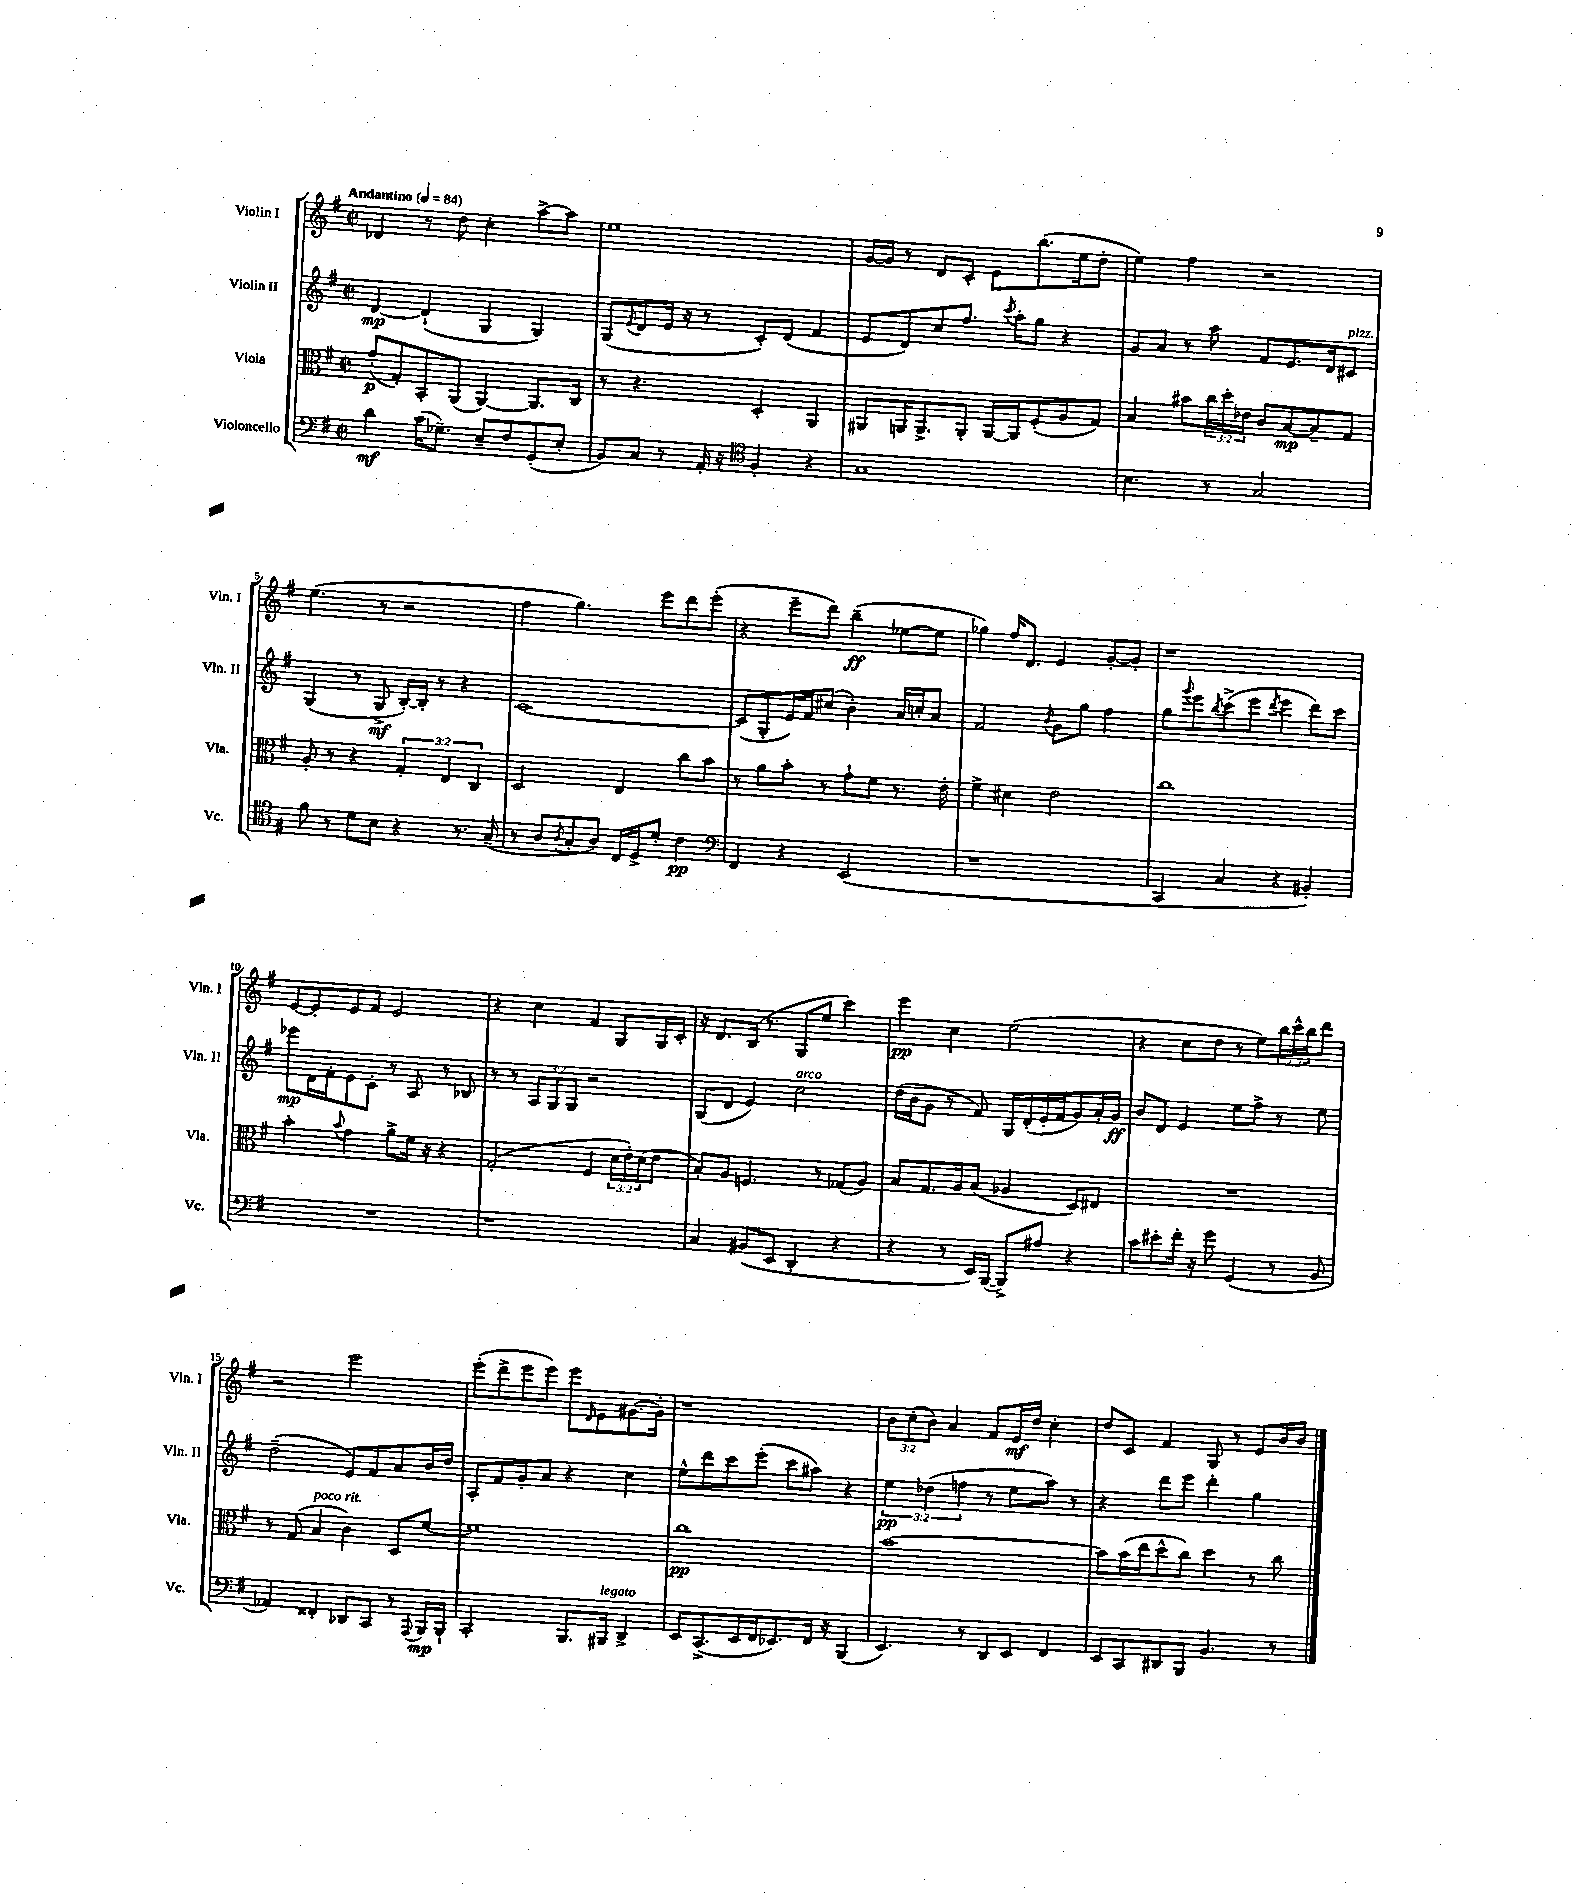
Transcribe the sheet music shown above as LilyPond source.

<<
\new StaffGroup <<
\new Staff = "s0" \with { instrumentName = "Violin I" shortInstrumentName = "Vln. I" } {
    \clef treble \key g \major \defaultTimeSignature \time 2/2 \override Staff.TupletNumber.text = #tuplet-number::calc-fraction-text \tempo "Andantino" 4 = 84
    des'4 r8 d''8 c''4-. a''8~-> a''8 |
    e''1 |
    g'16~ g'16 r8 d'8 c'8-. e'8 b''8.( e''16 d''8-. |
    e''4) fis''4 r2 |
    e''4.( r8 r2 |
    fis''4 g''4.) e'''8 d'''8 e'''8-.( |
    r4 e'''8-- d'''8) b''4--\ff( ees''8~ ees''8 |
    ges''4) fis''16 d'8. e'4 g'8~-. g'8-. |
    r1 |
    e'8~ e'8-. e'8 fis'8 e'2 |
    r4 c''4 fis'4 g8 g16 c'16-. |
    r16 d'8. b16( r8. g8 e''8 c'''4) |
    e'''4\pp c''4 e''2( |
    r4 c''8 d''8 r8 e''8) \tuplet 3/2 { b''16 c'''16-^ b''16 } d'''8 |
    r2 e'''2 |
    e'''8-.( d'''8-> e'''8 e'''8) e'''8 \grace { d'16 } e'8 gis'8.~ gis'16-. |
    r1 |
    \tuplet 3/2 { b'8 c''8-.( b'8) } a'4 fis'8 e'16\mf d''16 c''4-. |
    d''8 c'8 fis'4 g8 r8 e'8 b'16 b'16 \bar "|." |
}
\new Staff = "s1" \with { instrumentName = "Violin II" shortInstrumentName = "Vln. II" } {
    \clef treble \key g \major \defaultTimeSignature \time 2/2 \override Staff.TupletNumber.text = #tuplet-number::calc-fraction-text
    d'4~\mp d'4-!( g4 g4) |
    g8( \acciaccatura { e'8 } d'8 e'16 r16 r8 c'8-.) d'8( fis'4 |
    e'8 d'8) c''8 fis''8. \acciaccatura { c'''8 } a''16-. g''8 r4 |
    g'8 a'8 r8 a''8 fis'8 e'8. d'16 cis'8^\markup { \italic "pizz." } |
    g4( r8 g8->\mf b16~-.) b16-. r8 r4 |
    c'1~ |
    c'8( g8-. e'16) fis'16 cis''8( b'4-.) a'16 c''16-. a'8 |
    fis'2 \acciaccatura { b'8 } g'8 g''8 fis''4 |
    g''8 \appoggiatura { g'''8 } e'''8 \acciaccatura { b''8 } c'''8->( e'''8 \acciaccatura { d'''8 } e'''4 d'''8) c'''8 |
    ees'''8\mp d'16 fis'16-. e'8 c'8-. r8 a8 r8 bes8 |
    r8 r8 \tuplet 3/2 { a8 g8 g8 } r2 |
    g8( d'8 e'4) c''2^\markup { \italic "arco" } |
    d''16( b'16 g'8 r8 fis'8) g16 d'16-.( e'16-. fis'16 g'8) a'16-. g'16\ff |
    b'8 d'8 e'4 e''8 fis''8-> r8 e''8 |
    d''2--( e'8) fis'8 a'8 b'16 d''16 |
    a8-. fis'8 g'8-. a'8 r4 c''4 |
    e''8-^ d'''8 c'''8 e'''8-.( c'''8 ais''8) r4 |
    \tuplet 3/2 { e''4\pp des''4( f''4 } r8 e''8 a''8) r8 |
    r4 d'''8 e'''8 d'''4-. g''4 \bar "|." |
}
\new Staff = "s2" \with { instrumentName = "Viola" shortInstrumentName = "Vla." } {
    \clef alto \key g \major \defaultTimeSignature \time 2/2 \override Staff.TupletNumber.text = #tuplet-number::calc-fraction-text
    g'8-.\p( g8-.) b,8-. a,8( a,4~) a,8. c16 |
    r8 r4. d4-. a,4 |
    ais,8 a,16 a,8.-> a,8-. a,16~ a,16 fis8-.( a8 g8) |
    b4 bis'8 \tuplet 3/2 { c''16 d''16-. ees'16 } c'8 b8~\mp b8-- g8 |
    a8-. r8 r4 \tuplet 3/2 { g4-. e4 c4 } |
    d2 e4 c''8 b'8 |
    r8 a'8 b'8-. r8 g'8-! fis'8 r8. e'16-. |
    fis'4-> dis'4 e'2 |
    c''1 |
    b'4-. \appoggiatura { b'8 } g'4 a'8-> fis'16 r16 r4 |
    g2-.( fis4 \tuplet 3/2 { d'16 e'16-.) d'16( } e'8 |
    b8-.) a8 f4. r8 ges8( a8) |
    b8 g8. a16 b8( aes4 d8) eis8 |
    R1 |
    r8 g8( b4^\markup { \italic "poco rit." } c'4) d8 fis'8~ |
    fis'1 |
    c''1\pp |
    b'1~ |
    b'8 b'16( e''16 d''8-^ c''8) d''4 r8 c''8 \bar "|." |
}
\new Staff = "s3" \with { instrumentName = "Violoncello" shortInstrumentName = "Vc." } {
    \clef bass \key g \major \defaultTimeSignature \time 2/2
    d'4\mf c'16( ges8.--) e8-- fis8 g,8-.( e8-. |
    b,8) c8 r8 a,16-. r16 \clef tenor fis4-. r4 |
    g1 |
    b4. r8 g2 |
    fis'8 r8 d'8 b8 r4 r8. g16--( |
    r8 a8 \acciaccatura { a8 } g8-. a8) c16 d16-> d'8-. c'4\pp |
    \clef bass fis,4 r4 e,2( |
    r1 |
    c,4 c4 r4 bis,4-.) |
    R1 |
    r1 |
    c4 bis,8( e,8 d,4-. r4 |
    r4 r8 e,16) b,,16~( b,,8->) ais8 r4 |
    c'8 eis'8-. fis'16-. r16 g'8 g,4( r8 b,8 |
    aes,4) fisis,4-. des,8 c,8 r8 \appoggiatura { a,,8 } b,,16\mp b,,16-! |
    c,2-. b,,8. bis,,16^\markup { \italic "legato" } d,4-> |
    e,8 c,8.->( e,16 fis,16 ees,8.) fis,16 r16 b,,4( |
    e,4.) r8 d,8 e,8 fis,4 |
    e,8 c,8 dis,8 b,,8 b,4. r8 \bar "|." |
}
>>
>>
